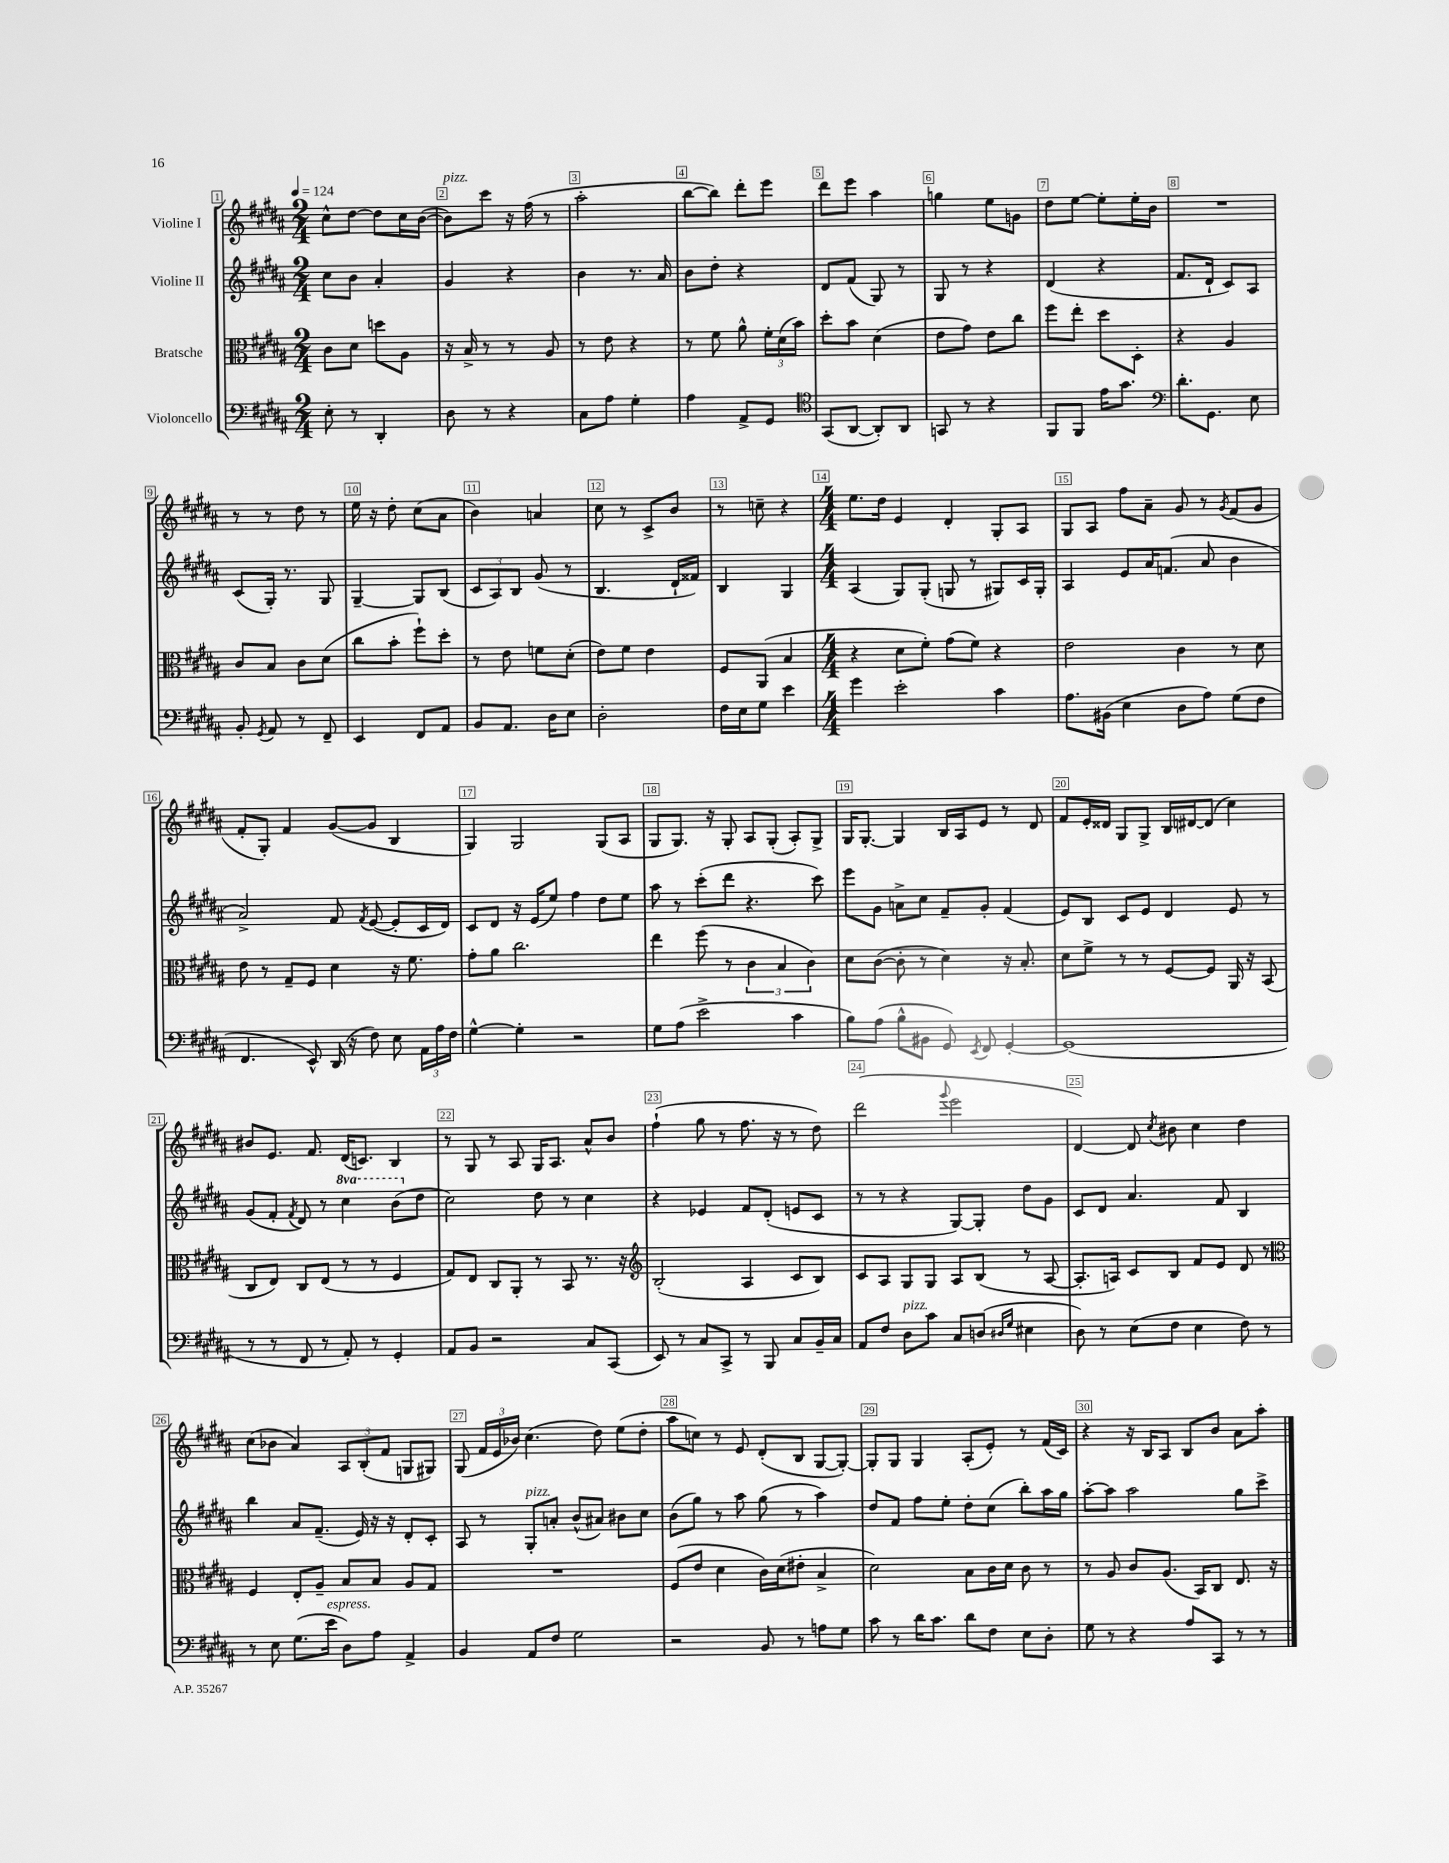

**kern	**kern	**kern	**kern
*staff4	*staff3	*staff2	*staff1
*clefF4	*clefC3	*clefG2	*clefG2
*k[f#c#g#d#a#]	*k[f#c#g#d#a#]	*k[f#c#g#d#a#]	*k[f#c#g#d#a#]
*M2/4	*M2/4	*M2/4	*M2/4
*MM124	*MM124	*MM124	*MM124
8E'	8c#	8cc#	8cc#^^
8r	8d#	8b	[8dd#
4DD#'	8dd	4a#'	8dd#]
.	8A#	.	16cc#
.	.	.	([16b
=	=	=	=
8D#	16r	4g#	8b])
.	16B^	.	.
8r	8r	.	8ccc#
4r	8r	4r	16r
.	.	.	(16ff#
.	8A#	.	8r
=	=	=	=
8C#	8r	4b	2aa#'
8A#	8e	.	.
4G#'	4r	8.r	.
.	.	16a#	.
=	=	=	=
4A#	8r	8b	[8bb
.	8f#	8dd#'	8bb])
8AA#^	8a#^^	4r	8ddd#'
8GG#	24f#'	.	8eee
.	(24d#	.	.
.	24b)	.	.
=	=	=	=
*clefC4	*	*	*
(8GG#	8dd#'	8d#	8ddd#
[8AA#	8b	(8f#	8eee
8AA#'])	(4d#	8G#)	4aa#
8AA#	.	8r	.
=	=	=	=
8GG	8e	8G#	4gg
8r	8g#)	8r	.
4r	8e	4r	8ee
.	8cc#	.	8g
=	=	=	=
8FF#	8ff#	(4d#	8dd#
8FF#	8ee'	.	[8ee
16e	8dd#	4r	8ee']
8.g#	.	.	.
.	8D#'	.	16ee'
.	.	.	16b
=	=	=	=
*clefF4	*	*	*
8.d#'	4r	8.f#	2r
8.GG#	.	16d#`	.
.	4A#	8c#)	.
8E	.	8A#	.
=	=	=	=
8BB'	8c#	(8c#	8r
8qGG#	.	.	.
8AA#	8B	16G#')	8r
.	.	8.r	.
8r	8c#	.	8dd#
8FF#~	(8d#	8G#	8r
=	=	=	=
4EE	8cc#	[4G#~	16ee
.	.	.	16r
.	8b'	.	8dd#'
8FF#	8ff#`)	8G#]	(8cc#
8AA#	8dd#'	(8B	8a#
=	=	=	=
8BB	8r	12c#	4b)
.	.	12A#)	.
8.AA#	8e	.	.
.	.	12B	.
.	8f	(8g#	4a
16D#	.	.	.
8E	(8d#'	8r	.
=	=	=	=
2D#'	8e)	4.B	8cc#
.	8f#	.	8r
.	4e	.	8c#^
.	.	16d#`	8b
.	.	16f##)	.
=	=	=	=
16F#	8F#	4B	8r
16E	.	.	.
8G#	(8AA#	.	8cc~
4e	4B	4G#	4r
=	=	=	=
*M4/4	*M4/4	*M4/4	*M4/4
4g#	4r	(4A#	8.ee
.	.	.	16dd#
2e'	8d#	8G#)	4e
.	8f#')	(8G#'	.
.	(8g#	8G	4d#'
.	8f#)	8r	.
4c#	4r	8G#)	8G#'
.	.	16c#	8A#
.	.	16G#'	.
=	=	=	=
8.A#	2e	4A#	8G#
.	.	.	8A#
(16BB#	.	.	.
4E	.	8e	8ff#
.	.	16a#	8a#~
.	.	(8.f	.
8D#	4c#	.	8g#
8A#)	.	8a#	8r
.	.	.	8qg#
(8G#	8r	4b	(8f#
8F#	8d#	.	8g#
=	=	=	=
4.FF#	8e	2a#^)	8f#'
.	8r	.	8G#')
.	8G#~	.	4f#
8EE^^)	8F#	.	.
(16DD#	4d#	8f#	([8g#
16r	.	.	.
.	.	8qf#	.
8F#)	.	([8e	8g#]
8E	16r	8e']	4B
.	8.f#	.	.
24AA#	.	16c#	.
24A#	.	.	.
.	.	16d#)	.
24F#	.	.	.
=	=	=	=
[4G#^^	8g#'	8c#	4G#)
.	8a#	8d#	.
4G#']	2.cc#	16r	2G#
.	.	(16e	.
.	.	8ee)	.
2r	.	4ff#	.
.	.	8dd#	(8G#
.	.	8ee	8A#
=	=	=	=
8G#	4ee	8aa#	8G#
(8A#	.	8r	8.G#)
2e^	(8ff#	(8ccc#'	.
.	.	.	16r
.	8r	8ddd#	8G#'
.	6c#	4.r	8A#
.	.	.	(8G#'
.	6B	.	.
4c#	.	.	8A#')
.	6c#)	.	.
.	.	8ccc#)	8G#^
=	=	=	=
8B)	8d#	8eee	16G#
.	.	.	[8.G#'
(8A#	([8c#	8g#	.
8B^^	8c#']	8a^	4G#]
8BB#	8r	8cc#	.
8GG#)	4d#)	8f#~	16B
.	.	.	16A#
8qEE	.	.	.
8FF#	.	8g#'	8e
[4GG#'	16r	(4f#	8r
.	8.B'	.	.
.	.	.	8d#
=	=	=	=
(1GG#]	8d#	8e)	8f#
.	8f#^	8B	16e'
.	.	.	16d##
.	8r	8c#	8G#
.	8r	8e	8G#^
.	[8F#	4d#	16B
.	.	.	[16d#
.	8F#]	.	(8d#]
.	16AA#	8e	4cc#)
.	16r	.	.
.	(8BB	8r	.
=	=	=	=
8r	8C#	(8g#	8b#
8r	8E)	8f#'	8.e
.	.	8qf#	.
8FF#	8C#	8d#)	.
.	.	.	8.f#
8r	(8E	8r	.
8AA#')	8r	4ccc#	(16d#
.	.	.	8.c)
8r	8r	.	.
4GG#'	4F#	(8bb	4B
.	.	8dd#	.
=	=	=	=
8AA#	8G#)	2cc#)	8r
8BB	8E	.	8G#
2r	8C#	.	8r
.	8AA#'	.	8A#
.	8r	8dd#	16G#
.	.	.	8.A#
.	8BB	8r	.
8C#	8.r	4cc#	8a#^^
(8CC#	.	.	8b
.	16r	.	.
=	=	=	=
*	*clefG2	*	*
8EE)	(2B'	4r	(4ff#`
8r	.	.	.
8C#	.	4e-	8gg#
8CC#^	.	.	8r
8r	4A#	8f#	8.ff#
8BBB	.	(8d#'	.
.	.	.	16r
8C#	8c#	8e	8r
16BB~	8B)	8c#	8dd#)
16C#	.	.	.
=	=	=	=
8AA#	8c#	8r	(2ddd#
8F#	8A#	8r	.
8D#	8G#	4r	.
8c#	8G#	.	.
.	.	.	8qqggg#
8C#	8A#	[8G#)	2eee
(8D	(8B	8G#']	.
16qqD#	.	.	.
16qqG#	.	.	.
4E#	8r	8dd#	.
.	[8A#	8g#	.
=	=	=	=
8D#)	8.A#']	8c#	[4d#)
8r	.	8d#	.
.	16A)	.	.
(8E	8c#	4.a#	8d#]
.	.	.	8qcc#
8F#	8B	.	8b#
4E	8f#	.	4cc#
.	8e	8f#	.
8F#)	8d#	4B	4dd#
8r	8r	.	.
=	=	=	=
*	*clefC3	*	*
8r	4F#	4bb	(8cc#
8E	.	.	8b-
(8.G#	8E'	8a#	4a#)
.	8A#~	(8.f#~	.
16e	.	.	.
8D#)	8B	.	12A#
.	.	16e)	.
.	.	.	(12B'
8A#	8B	16r	.
.	.	.	12f#
.	.	16r	.
4AA#^	8A#	8d#'	8G
.	8G#	8c#'	8G#)
=	=	=	=
4BB	1r	8A#	(8G#
.	.	8r	24f#
.	.	.	24e
.	.	.	24b-)
8AA#	.	8G#'	(4.cc#
8F#	.	8a'	.
2G#	.	(8b^^	.
.	.	8a#)	8dd#)
.	.	8b#	(8ee
.	.	8cc#	8dd#'
=	=	=	=
2r	(8F#	(8b	8aa#
.	8e	8gg#)	8cc)
.	4d#	8r	8r
.	.	8aa#	8e
8BB	16c#)	(8gg#	(8d#'
.	(16d#	.	.
8r	8e#'	8r	8B
8A	4B^	4aa#)	[8G#
8G#	.	.	8G#'_)
=	=	=	=
8c#	2d#)	8dd#	8G#']
8r	.	8f#	8G#
16d#	.	8ff#	4G#
8.c#	.	.	.
.	.	8ee'	.
8d#	8B	8dd#'	(8A#'
8F#	16c#	(8cc#	8e')
.	16d#	.	.
8E	8c#	8bb')	8r
8D#'	8r	16aa#	(16f#
.	.	16gg#	16c#)
=	=	=	=
8G#	8r	[8aa#'	4r
8r	8A#	8aa#]	.
4r	8c#	2aa#	16r
.	.	.	16B
.	(8.A#	.	8A#
8A#	.	.	8B
.	16BB)	.	.
8CC#	8C#	.	8b
8r	8.E	8gg#	8a#
8r	.	8ccc#^	8aa#'
.	16r	.	.
==	==	==	==
*-	*-	*-	*-
